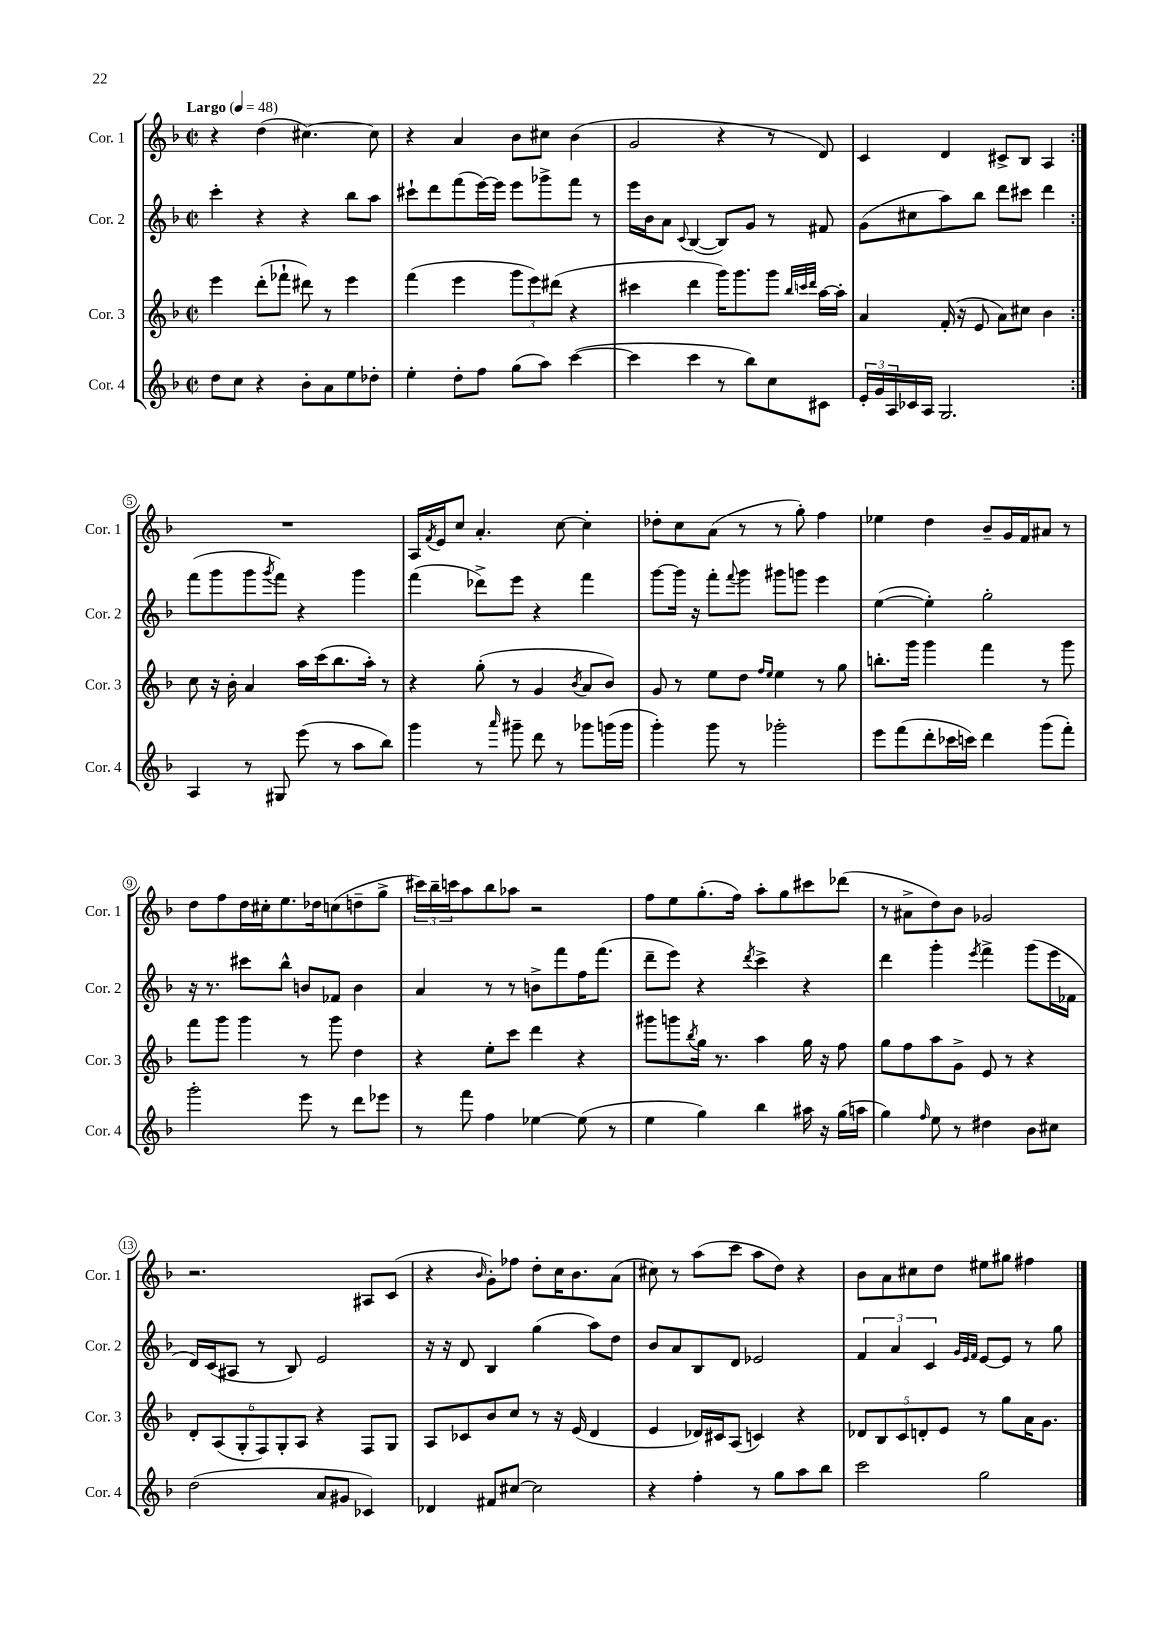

**kern	**kern	**kern	**kern
*staff4	*staff3	*staff2	*staff1
*clefG2	*clefG2	*clefG2	*clefG2
*k[b-]	*k[b-]	*k[b-]	*k[b-]
*M2/2	*M2/2	*M2/2	*M2/2
*met(c|)	*met(c|)	*met(c|)	*met(c|)
*MM48	*MM48	*MM48	*MM48
8dd	4eee	4ccc'	4r
8cc	.	.	.
4r	(8ddd'	4r	(4dd
.	8fff-`	.	.
8b-'	8ddd#)	4r	[4.cc#)
8a	8r	.	.
8ee	4eee	8bb-	.
8dd-'	.	8aa	8cc#]
=	=	=	=
4ee'	(4fff	8ccc#`	4r
.	.	8ddd	.
8dd'	4eee	(8fff	4a
8ff	.	[16eee)	.
.	.	16eee]	.
(8gg	12ggg	8eee	8b-
.	12eee)	.	.
8aa)	.	8ggg-^	8cc#
.	(12ddd#	.	.
([4ccc	4r	8fff	(4b-
.	.	8r	.
=	=	=	=
4ccc]	4ccc#	16eee	2g
.	.	16b-	.
.	.	8a	.
.	.	8qqc	.
4ccc	4ddd	([4B-	.
8r	16ggg)	8B-])	4r
.	8.ggg	.	.
8bb-)	.	8g	.
8cc	8ggg	8r	8r
.	32qqbb-	.	.
.	32qqccc	.	.
.	32qqddd	.	.
8c#	[16aa	8f#	8d)
.	16aa']	.	.
=	=	=	=
24e'	4a	(8g	4c
24g	.	.	.
24A	.	.	.
16c-	.	8cc#	.
16A	.	.	.
2.G	(16f'	8aa)	4d
.	16r	.	.
.	8e	8bb-	.
.	8a)	8ddd	8c#^
.	8cc#	8ccc#	8B-
.	4b-	4ddd	4A
=:|!	=:|!	=:|!	=:|!
4A	8cc	(8fff	1r
.	16r	8ggg	.
.	16b-'	.	.
8r	4a	8ggg	.
.	.	8qggg	.
8G#	.	8fff)	.
(8eee	16aa	4r	.
.	(16ccc	.	.
8r	8.bb-	.	.
8aa	.	4ggg	.
.	16aa')	.	.
8bb-)	8r	.	.
=	=	=	=
4ggg	4r	(4fff	16A
.	.	.	8qf
.	.	.	16e
.	.	.	8cc
8r	(8gg'	8ddd-^)	4.a'
16qqaaa	.	.	.
8ggg#~	8r	8eee	.
8ddd	4g	4r	.
8r	.	.	[8cc
.	8qb-	.	.
8ggg-	8a	4fff	4cc']
(16ggg	8b-)	.	.
16ggg	.	.	.
=	=	=	=
4ggg')	8g	[8ggg	8dd-'
.	8r	16ggg]	8cc
.	.	16r	.
8ggg	8ee	8fff'	(8a
.	.	8qqfff	.
8r	8dd	8ggg	8r
.	16qqff	.	.
.	16qqee	.	.
2ggg-'	4ee	8ggg#	8r
.	.	8ggg	8gg')
.	8r	4eee	4ff
.	8gg	.	.
=	=	=	=
8eee	8.bb'	([4ee	4ee-
(8fff	.	.	.
.	16ggg	.	.
8ddd'	4ggg	4ee'])	4dd
16ccc-	.	.	.
16ccc)	.	.	.
4ddd	4fff	2gg'	8b-~
.	.	.	16g
.	.	.	16f
(8ggg	8r	.	8a#
8fff')	8ggg	.	8r
=	=	=	=
2ggg'	8fff	16r	8dd
.	.	8.r	.
.	8ggg	.	8ff
.	4ggg	8ccc#	16dd
.	.	.	16cc#'
.	.	8bb-^^	8.ee
8eee	8r	8b	.
.	.	.	16dd-
8r	8ggg	8f-	(8cc
8ddd	4dd	4b	8dd~
8eee-	.	.	8gg^
=	=	=	=
8r	4r	4a	24ccc#)
.	.	.	24bb-~
.	.	.	24ccc
8fff	.	.	8aa
4ff	8ee'	8r	8bb-
.	8ccc	8r	8aa-
[4ee-	4ddd	8b^	2r
.	.	8fff	.
(8ee-]	4r	16ff	.
.	.	(8.fff	.
8r	.	.	.
=	=	=	=
4ee	8ggg#	8ddd~	8ff
.	8ggg	8eee)	8ee
.	8qbb-	.	.
4gg)	16gg	4r	(8.gg'
.	8.r	.	.
.	.	.	16ff)
.	.	8qddd	.
4bb-	4aa	4ccc^	8aa'
.	.	.	8gg
16aa#	16gg	4r	8ccc#
16r	16r	.	.
(16gg	8ff	.	(8ddd-
16aa	.	.	.
=	=	=	=
4gg)	8gg	4ddd	8r
.	8ff	.	8a#^
16qqff	.	.	.
8ee	8aa	4ggg'	8dd)
8r	8g^	.	8b-
.	.	8qeee	.
4dd#	8e	4fff^	2g-
.	8r	.	.
8b-	4r	(8ggg	.
8cc#	.	16eee	.
.	.	16f-	.
=	=	=	=
(2dd	12d'	16d)	2.r
.	.	(16c	.
.	(12A	.	.
.	.	8A#	.
.	12G'	.	.
.	12F)	8r	.
.	12G'	.	.
.	.	8B-)	.
.	12A	.	.
8a	4r	2e	.
8g#	.	.	.
4c-)	8F	.	8A#
.	8G	.	(8c
=	=	=	=
4d-	8A	16r	4r
.	.	16r	.
.	8c-	8d	.
.	.	.	16qqb-
8f#	8b-	4B-	8g')
[8cc#	8cc	.	8ff-
2cc#]	8r	(4gg	8dd'
.	16r	.	16cc
.	(16e	.	8.b-
.	4d	8aa)	.
.	.	8dd	(8a
=	=	=	=
4r	4e	8b-	8cc#)
.	.	8a	8r
4ff'	16d-)	8B-	(8aa
.	16c#	.	.
.	(8A	8d	8ccc
8r	4c)	2e-	8aa
8gg	.	.	8dd)
8aa	4r	.	4r
8bb-	.	.	.
=	=	=	=
2ccc	10d-	6f	8b-
.	10B-	.	.
.	.	.	8a
.	.	6a	.
.	10c	.	.
.	.	.	8cc#
.	10d'	.	.
.	.	6c	.
.	.	.	8dd
.	10e	.	.
.	.	32qqg	.
.	.	32qqe	.
.	.	32qqf	.
2gg	8r	[8e	8ee#
.	8gg	8e]	8gg#
.	16a	8r	4ff#
.	8.g	.	.
.	.	8gg	.
==	==	==	==
*-	*-	*-	*-
